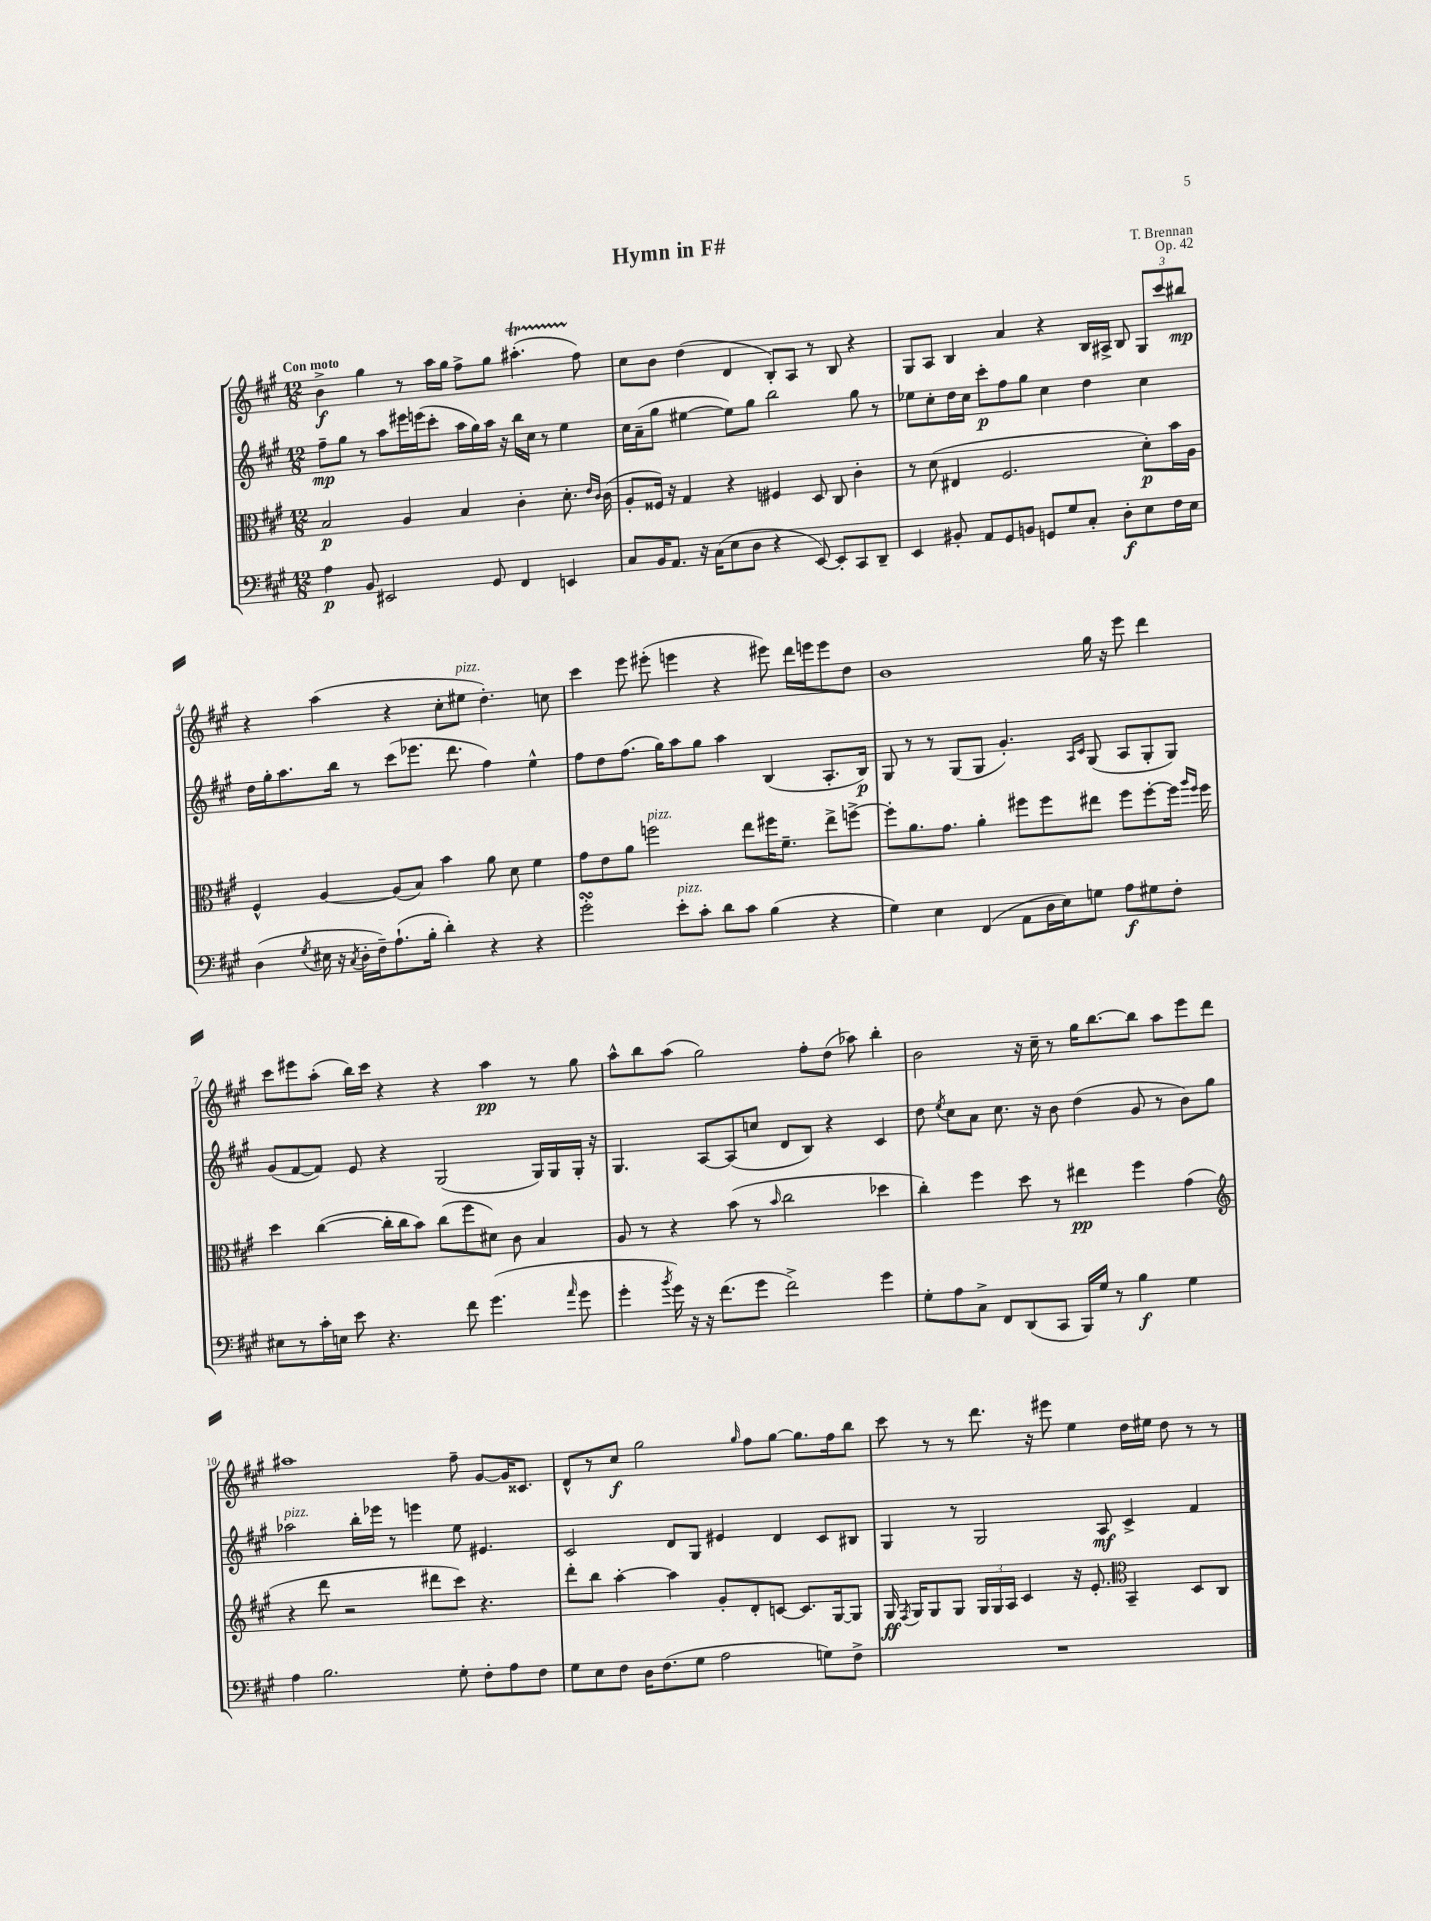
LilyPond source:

\header { title = "Hymn in F#" composer = "T. Brennan" opus = "Op. 42" }
<<
\new StaffGroup <<
\new Staff = "s0" {
    \clef treble \key a \major \numericTimeSignature \time 12/8 \tempo "Con moto"
    \autoBeamOff b'4->\f gis''4 r8 a''16[ gis''16] fis''8[-> gis''8] ais''4.-.\startTrillSpan( fis''8\stopTrillSpan) |
    cis''8[ b'8] d''4( d'4 b8[-.) a8] r8 b8 r4 |
    gis8[ a8] b4 a'4 r4 b16[ ais16]-> b8 \tuplet 3/2 { gis8[ cis'''8 bis''8]\mp } |
    r4 a''4( r4 cis''8[-. eis''8]^\markup { \italic "pizz." } d''4.-.) c''8 |
    cis'''4 e'''8 eis'''8-.( e'''4 r4 eis'''8) d'''16[ e'''16 e'''8 d''8] |
    b'1 gis''16 r16 e'''8 d'''4 |
    cis'''8[ eis'''8 a''8]-.( b''16[) cis'''16] r4 r4 a''4\pp r8 gis''8 |
    a''8[-^ b''8 a''8]( gis''2) fis''8[-. d''8]( aes''8) b''4-. |
    b'2 r16 cis''16-- r8 gis''16[ b''8.~ b''8] a''8[ e'''8 d'''8] |
    ais''1 fis''8-- gis'8[~ gis'16 cisis'8.] |
    d'8[-^ r8 cis''8]\f gis''2 \grace { gis''16 } fis''8[ gis''8]~ gis''8.[ fis''16 b''8] |
    cis'''8 r8 r8 d'''8. r16 eis'''8 e''4 d''16[ eis''16] d''8 r8 r8 \bar "|." |
}
\new Staff = "s1" {
    \clef treble \key a \major \numericTimeSignature \time 12/8
    \autoBeamOff fis''8[--\mp gis''8] r8 a''8[ eis'''16 e'''16( cis'''8]-. a''16[ gis''16) a''16] r16 b''16[ cis''16] r8 e''4 |
    cis''16[ a'16--( gis''8] eis''4~ eis''8[) gis''8] b''2 gis''8 r8 |
    ees''8[ cis''8-. d''16 cis''16] cis'''8[-.\p fis''8 gis''8] cis''4 d''4 cis''4 |
    d''16[ gis''16-. a''8. b''16] r8 cis'''8[( ees'''8.] d'''8. fis''4) e''4-^ |
    fis''8[ d''8 fis''8.]( gis''16[) a''8 gis''8] a''4 b4( a8.[-. b16]\p) |
    gis8 r8 r8 gis8[( gis8] gis'4.-.) \grace { a16[ cis'16] } gis8( a8[ gis8-. gis8]) |
    gis'8[( fis'8~ fis'8]) e'8 r4 gis2( gis16[) gis16 gis16]-. r16 |
    gis4. a8[~ a8( c''8] d'8[ b8]) r4 cis'4 |
    d''8 \acciaccatura { e''8 } cis''8[ a'8] cis''8. r16 b'8 d''4( gis'8 r8 b'8[) gis''8] |
    aes''2^\markup { \italic "pizz." } b''16[-. ees'''16] r8 e'''4 e''8 eis'4. |
    cis'2 d'8[ gis8] eis'4 d'4 cis'8[ bis8] |
    gis4 r8 gis2 a8\mf cis'4-> fis'4 \bar "|." |
}
\new Staff = "s2" {
    \clef alto \key a \major \numericTimeSignature \time 12/8
    \autoBeamOff b2\p a4 b4 cis'4-. d'8.-. \grace { e'16[ cis'16] } cis'16( |
    a8[-. fisis16]) r16 gis4 r4 fis4 d8 cis8 cis'4-. |
    r8 d'8( eis4 fis2. d'8[-.\p) b'16 a16] |
    fis4-^ a4~ a8[( b8]) b'4 a'8 d'8 fis'4 |
    gis'8[ e'8 a'8] f''2^\markup { \italic "pizz." } e''8[ fis''16 fis'8.]-- e''8[-> f''8]~-> |
    f''8[-. a'8. gis'8.] a'4-. fis''8[ fis''8 eis''8] fis''8[ fis''8~-. fis''16] \grace { a''16[ fis''16] } fis''16 |
    d''4 cis''4~( cis''16[-. cis''16 b'8]) cis''8[( fis''8 dis'8]) cis'8 b4 |
    a8 r8 r4 b'8( r8 \grace { b'16 } cis''2 des''4 |
    cis''4-.) fis''4 d''8 r8 eis''4\pp fis''4 gis'4( |
    \clef treble r4 d'''8 r2 dis'''8[ cis'''8]) r4. |
    d'''8[-. b''8] a''4~-. a''4 gis'8[-. d'8-. c'8]~ c'8.[ gis16~ gis8] |
    gis16\ff \acciaccatura { fis8 } gis16[ gis8 gis8] \tuplet 3/2 { gis16[ gis16 a16] } cis'4 r16 e'8.-. \clef alto b,4-- d8[ cis8] \bar "|." |
}
\new Staff = "s3" {
    \clef bass \key a \major \numericTimeSignature \time 12/8
    \autoBeamOff a4\p b,8 eis,2 gis,8 fis,4 e,4 |
    cis8[ b,16 a,8.] r16 cis16[( e8 d8] r4 e,8~) e,8[-. cis,8 d,8]-- |
    e,4 bis,8-. a,8[ gis,8 b,8] g,8[ gis8 cis8]-. d8[-.\f e8 fis16 e16] |
    d4( \acciaccatura { gis8 } eis16 r16 \acciaccatura { cis8 } d16[-. fis16--) a8.-!( b16]-. d'4-.) r4 r4 |
    gis'2-.\turn e'8[-.^\markup { \italic "pizz." } cis'8]-. d'8[ cis'8] b4( r4 |
    gis4) e4 fis,4( a,8[ d16 e16) g8] a8[\f gis8 fis8]-. |
    eis8[ r8 cis'16-. e16] e'8 r4. fis'8 gis'4.( \grace { a'16 } gis'8 |
    gis'4-. \acciaccatura { b'8 } gis'16) r16 r16 fis'8.[( gis'8] fis'2->) gis'4 |
    gis8[-. a8 cis8]-> fis,8[ d,8( cis,8] b,,16[) gis16] r8 b4\f gis4 |
    a4 b2. gis8-. fis8[-. a8 fis8] |
    gis8[ e8 fis8] d16[ fis8.( gis8] a2 g8[) fis8]-> |
    R1. \bar "|." |
}
>>
>>
